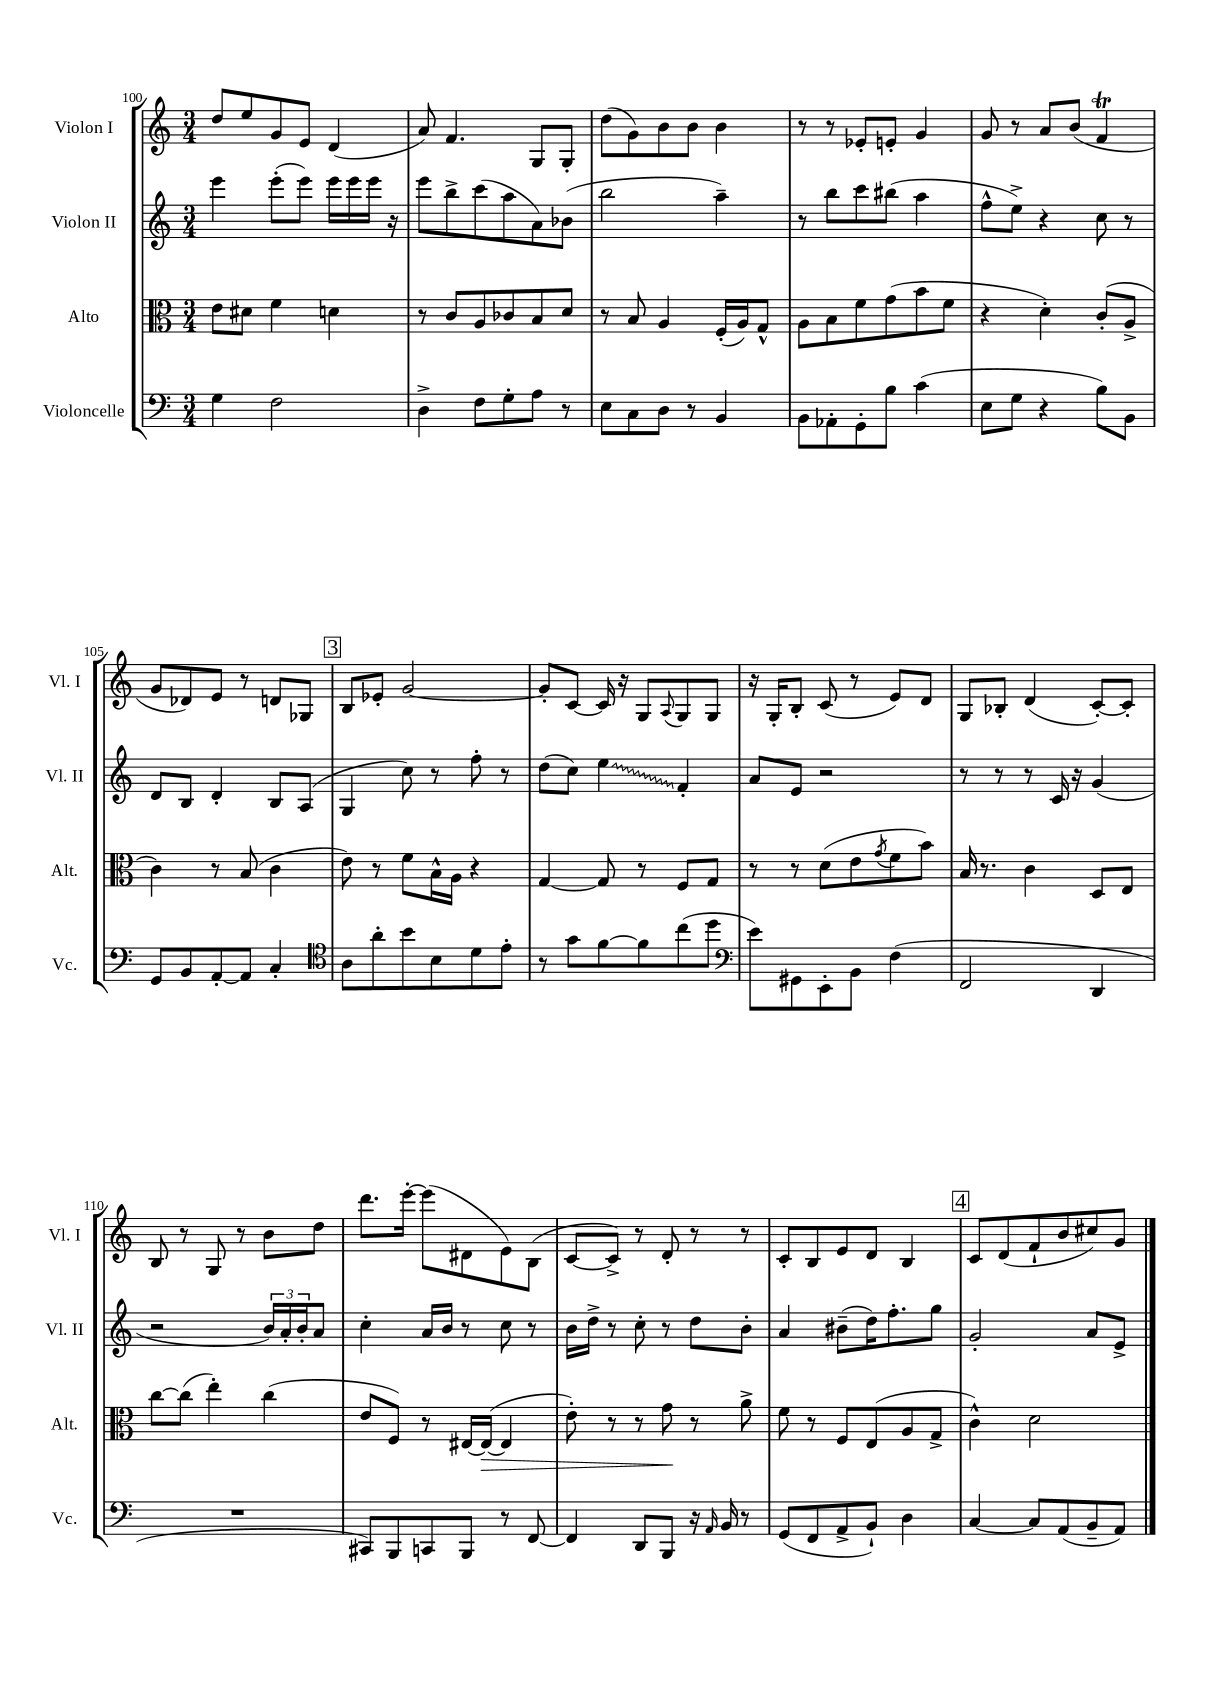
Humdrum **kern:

**kern	**kern	**kern	**kern
*staff4	*staff3	*staff2	*staff1
*clefF4	*clefC3	*clefG2	*clefG2
*k[]	*k[]	*k[]	*k[]
*M3/4	*M3/4	*M3/4	*M3/4
4G\	8e\L	4eee\	8dd/L
.	8d#\J	.	8ee/
2F\	4f\	(8eee'\L	8g/
.	.	8eee\J)	8e/J
.	4d\	16eee\LL	(4d/
.	.	16eee\	.
.	.	16eee\JJ	.
.	.	16r	.
=	=	=	=
4D^\	8r	8eee\L	8a/)
.	8c/L	8bb^\	4.f/
8F\L	8A/	(8ccc\	.
8G'\	8c-/	8aa\	.
8A\J	8B/	8a\)	8G/L
8r	8d/J	(8b-\J	8G'/J
=	=	=	=
8E\L	8r	2bb\	(8dd\L
8C\	8B/	.	8g\)
8D\J	4A/	.	8b\
8r	.	.	8b\J
4BB/	(16F'/LL	4aa~\)	4b\
.	16A/J)	.	.
.	8G^^/J	.	.
=	=	=	=
8BB\L	8A\L	8r	8r
8AA-'\	8B\	8bb\L	8r
8GG'\	8f\	8ccc\	8e-'/L
8B\J	(8g\	(8bb#\J	8e'/J
(4c\	8b\	4aa\	4g/
.	8f\J	.	.
=	=	=	=
8E\L	4r	8ff^^\L	8g/
8G\J	.	8ee^\J)	8r
4r	4d'\)	4r	8a/L
.	.	.	(8b/J
8B\L)	(8c'/L	8cc\	4f/
8BB\J	8A^/J	8r	.
=	=	=	=
8GG/L	4c\)	8d/L	8g/L
8BB/	.	8B/J	8d-/)
[8AA'/	8r	4d'/	8e/J
8AA/]J	(8B/	.	8r
4C'/	4c\	8B/L	8d/L
.	.	(8A/J	8G-/J
=	=	=	=
*clefC4	*	*	*
8A\L	8e\)	4G/	8B/L
8a'\	8r	.	8e-'/J
8b\	8f\L	8cc\)	[2g/
8B\	16B^^\L	8r	.
.	16A\JJ	.	.
8d\	4r	8ff'\	.
8e'\J	.	8r	.
=	=	=	=
8r	[4G/	(8dd\L	8g'/]L
8g\L	.	8cc\J)	[8c/J
[8f\	8G/]	4ee\	16c/]
.	.	.	16r
8f\]	8r	.	8G/L
.	.	.	8qqA/
(8cc\	8F/L	4f'/	8G/
8dd\J	8G/J	.	8G/J
=	=	=	=
*clefF4	*	*	*
8e\L)	8r	8a/L	16r
.	.	.	16G'/LK
8GG#\	8r	8e/J	8B'/J
8EE'\	(8d\L	2r	(8c/
8BB\J	8e\	.	8r
.	8qg/	.	.
(4F\	8f\	.	8e/L)
.	8b\J)	.	8d/J
=	=	=	=
2FF/	16B/	8r	8G/L
.	8.r	.	.
.	.	8r	8B-'/J
.	4c\	8r	(4d/
.	.	16c/	.
.	.	16r	.
4DD/	8D/L	(4g/	[8c'/L)
.	8E/J	.	8c'/]J
=	=	=	=
2.r	[8cc\L	2r	8B/
.	(8cc\]J	.	8r
.	4ee'\)	.	8G/
.	.	.	8r
.	(4cc\	24b/LL)	8b\L
.	.	24a'/	.
.	.	24b'/J	.
.	.	8a/J	8dd\J
=	=	=	=
8CC#/L)	8e/L	4cc'\	8.ddd\L
8BBB/	8F/J)	.	.
.	.	.	[16eee'\Jk
8CC/	8r	16a/LL	(8eee\]L
.	.	16b/JJ	.
8BBB/J	[16E#/LL	8r	8d#\
.	(16E#/_JJ	.	.
8r	4E#/]	8cc\	8e\)
[8FF/	.	8r	(8B\J
=	=	=	=
4FF/]	8e'\)	16b\LL	[8c/L
.	.	16dd^\JJ	.
.	8r	8r	8c^/]J)
8DD/L	8r	8cc'\	8r
8BBB/J	8g\	8r	8d'/
16r	8r	8dd\L	8r
16qqAA/	.	.	.
16BB/	.	.	.
8r	8a^\	8b'\J	8r
=	=	=	=
(8GG/L	8f\	4a/	8c'/L
8FF/	8r	.	8B/
8AA^/	8F/L	(8b#~\L	8e/
8BB`/J)	(8E/	16dd\K)	8d/J
.	.	8.ff'\	.
4D\	8A/	.	4B/
.	8G^/J	8gg\J	.
=	=	=	=
[4C/	4c^^\)	2g'/	8c/L
.	.	.	(8d/
8C/]L	2d\	.	8f`/
(8AA/	.	.	8b/
8BB~/	.	8a/L	8cc#/)
8AA/J)	.	8e^/J	8g/J
==	==	==	==
*-	*-	*-	*-
